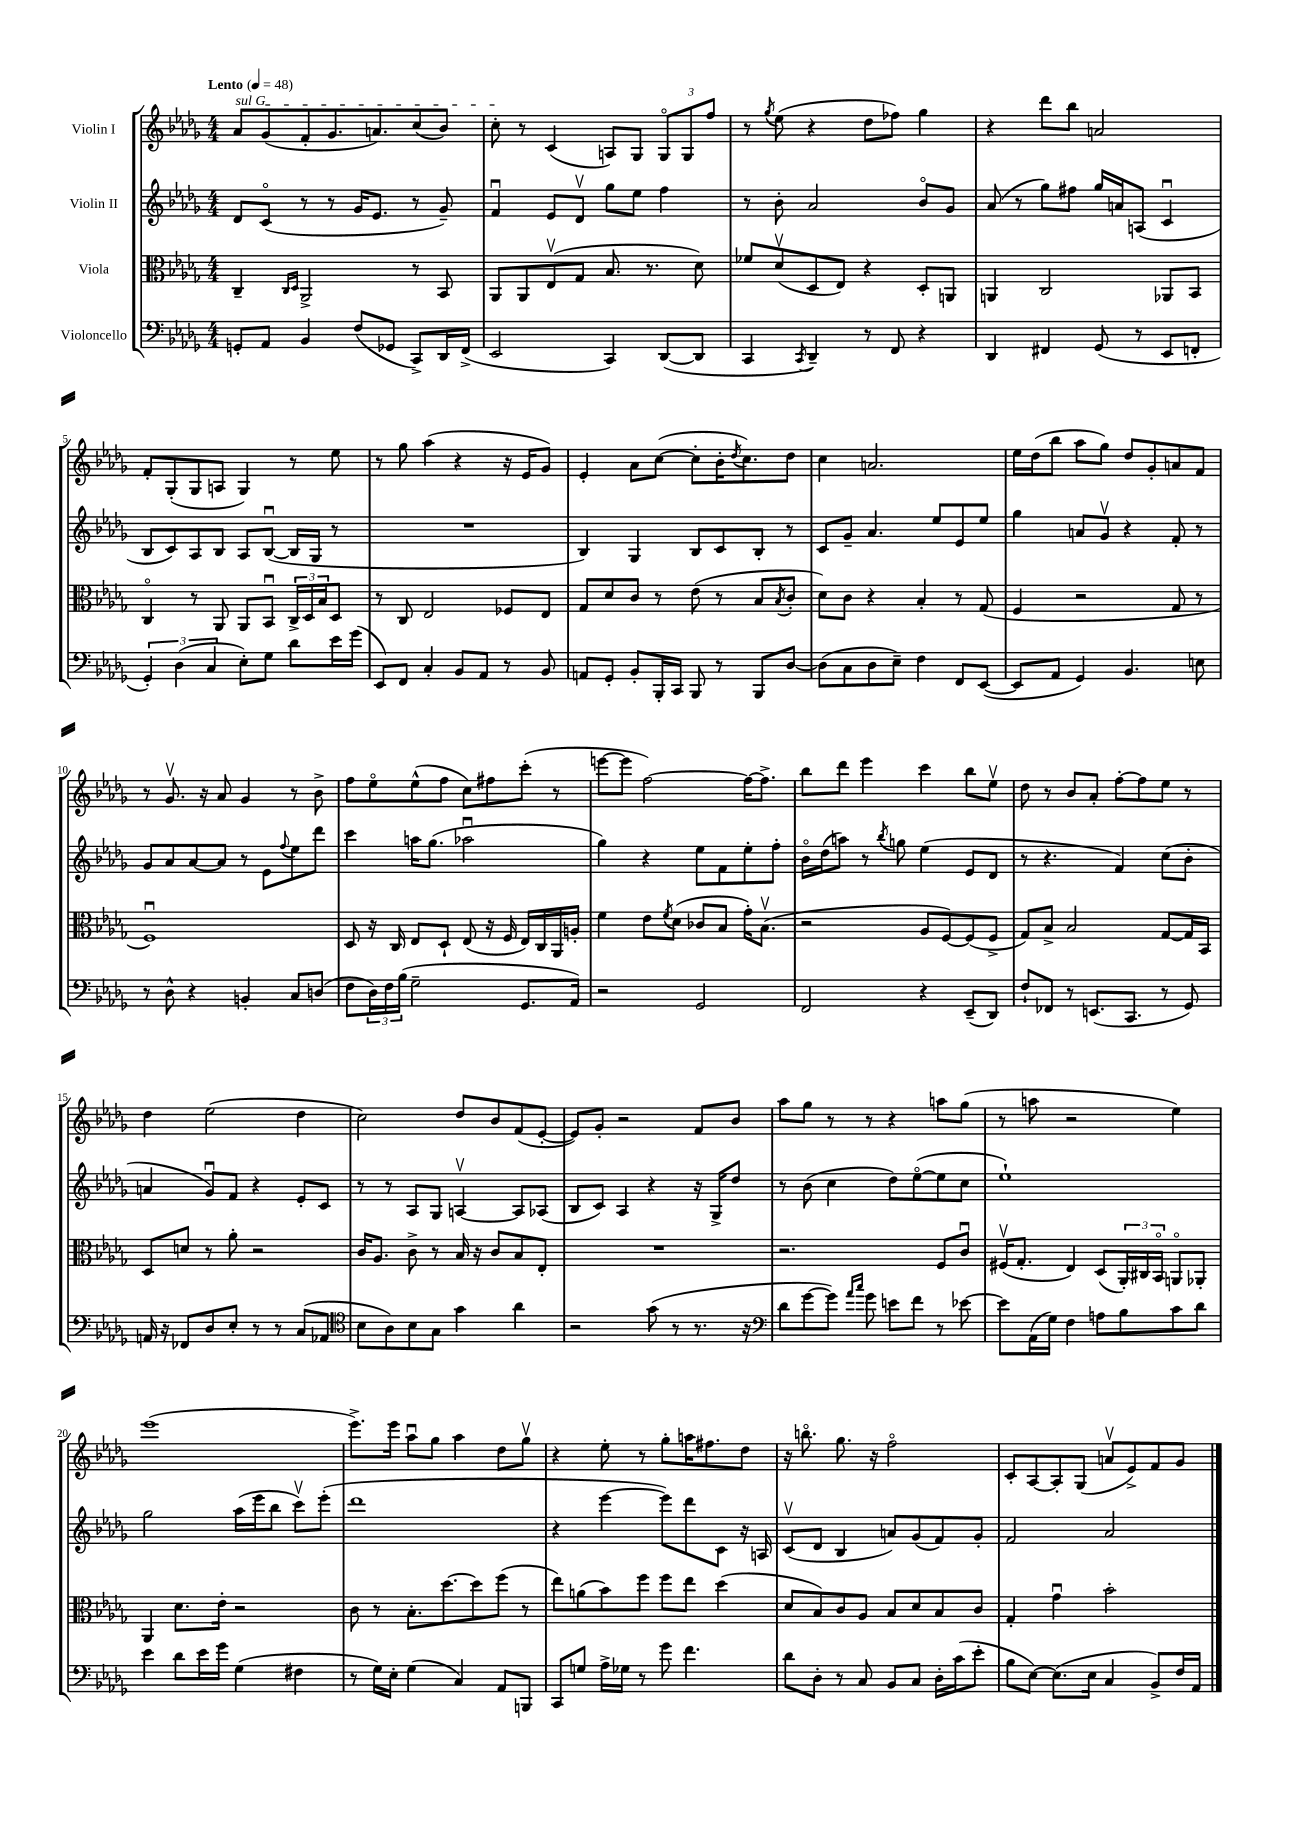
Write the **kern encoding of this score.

**kern	**kern	**kern	**kern
*staff4	*staff3	*staff2	*staff1
*clefF4	*clefC3	*clefG2	*clefG2
*k[b-e-a-d-g-]	*k[b-e-a-d-g-]	*k[b-e-a-d-g-]	*k[b-e-a-d-g-]
*M4/4	*M4/4	*M4/4	*M4/4
*MM48	*MM48	*MM48	*MM48
8GG'	4C~	8d-	8a-
8AA-	.	(8co	(8g-
.	16qqC	.	.
.	16qqD-	.	.
4BB-	2AA-^	8r	8f'
.	.	8r	8.g-
(8F	.	16g-	.
.	.	8.e-	8.a)
8GG-	.	.	.
8CC^)	8r	8r	(8cc
16DD-	8BB-	8g-~)	8b-)
(16FF^	.	.	.
=	=	=	=
2EE-	8AA-	4fu	8cc'
.	8AA-	.	8r
.	(8E-v	8e-	(4c
.	8G-	8d-v	.
4CC)	8.B-	8gg-	8A)
.	.	8ee-	8G-
.	8.r	.	.
([8DD-	.	4ff	12G-o
.	.	.	12G-
8DD-]	8d-)	.	.
.	.	.	12ff
=	=	=	=
4CC	8f-	8r	8r
.	.	.	8qgg-
.	(8d-v	8b-'	(8ee-
8qCC	.	.	.
4DD-~)	8D-	2a-	4r
.	8E-)	.	.
8r	4r	.	8dd-
8FF	.	.	8ff-)
4r	8D-'	8b-o	4gg-
.	8AA	8g-	.
=	=	=	=
4DD-	4AA	(8a-	4r
.	.	8r	.
4FF#	2C	8gg-)	8ddd-
.	.	8ff#	8bb-
(8GG-	.	16gg-	2a
.	.	16a	.
8r	.	(8A	.
8EE-	8AA-	4cu	.
8FF'	8BB-	.	.
=	=	=	=
6GG-')	4Co	8B-	8f'
.	.	8c)	(8G-'
(6D-	.	.	.
.	8r	8A-	8G-
6C	.	.	.
.	8AA-	8B-	8A
8E-')	8AA-	8A-	4G-)
8G-	8BB-u	([8B-u	.
8d-	24C^	16B-]	8r
.	24D-	.	.
.	.	16G-	.
.	24B-	.	.
16e-	8D-	8r	8ee-
(16g-	.	.	.
=	=	=	=
8EE-)	8r	1r	8r
8FF	8C	.	8gg-
4C'	2E-	.	(4aa-
8BB-	.	.	4r
8AA-	.	.	.
8r	8F-	.	16r
.	.	.	16e-
8BB-	8E-	.	8g-)
=	=	=	=
8AA	8G-	4B-)	4e-'
8GG-'	8d-	.	.
8BB-'	8c	4G-	8a-
16BBB-'	8r	.	([8cc
16CC	.	.	.
8BBB-	(8e-	8B-	8cc']
8r	8r	8c	16b-'
.	.	.	8qdd-
.	.	.	8.cc)
8BBB-	8B-	8B-'	.
.	8qB-	.	.
[8D-	8c'	8r	8dd-
=	=	=	=
(8D-]	8d-)	8c	4cc
8C	8c	8g-~	.
8D-	4r	4.a-	2.a
8E-~)	.	.	.
4F	4B-'	.	.
.	.	8ee-	.
8FF	8r	8e-	.
([8EE-	(8G-	8ee-	.
=	=	=	=
8EE-]	4F	4gg-	16ee-
.	.	.	(16dd-
8AA-	.	.	8bb-
4GG-)	2r	8a	8aa-
.	.	8g-v	8gg-)
4.BB-	.	4r	8dd-
.	.	.	8g-'
.	8G-	8f'	8a
8E	8r	8r	8f
=	=	=	=
8r	1Fu)	8g-	8r
8D-^^	.	8a-	8.g-v
4r	.	[8a-	.
.	.	.	16r
.	.	8a-]	8a-
4BB'	.	8r	4g-
.	.	8e-	.
.	.	8qqff	.
8C	.	8ee-	8r
(8D	.	8ddd-	8b-^
=	=	=	=
8F	8D-	4ccc	8ff
24D-)	16r	.	8ee-o
24F	.	.	.
.	16C	.	.
(24B-	.	.	.
2G-~	8E-	16aa	(8ee-^^
.	.	(8.gg-	.
.	8D-`	.	8ff
.	(8E-	2aa-u	8cc)
.	16r	.	8ff#
.	16F	.	.
8.GG-	16E-)	.	(8ccc'
.	16C	.	.
.	16AA-	.	8r
16AA-)	16A'	.	.
=	=	=	=
2r	4f	4gg-)	[8eee
.	.	.	8eee]
.	8e-	4r	[2ff)
.	8qf	.	.
.	(8d-	.	.
2GG-	8c-	8ee-	.
.	8B-	8f	.
.	16g-')	8ee-'	16ff_
.	(8.B-v	.	8.ff^]
.	.	8ff'	.
=	=	=	=
2FF	2r	16b-o	8bb-
.	.	(16dd-	.
.	.	8aa)	8ddd-
.	.	8r	4eee-
.	.	8qbb-	.
.	.	8gg	.
4r	8A-	(4ee-	4ccc
.	[8F)	.	.
(8EE-~	(8F]	8e-	8bb-
8DD-)	8F^	8d-	8ee-v
=	=	=	=
8F`	8G-)	8r	8dd-
8FF-	8B-^	4.r	8r
8r	2B-	.	8b-
(8.EE	.	.	8a-'
.	.	4f)	[8ff'
8.CC	.	.	.
.	.	.	8ff]
8r	[8G-	(8cc	8ee-
8GG-)	16G-]	8b-'	8r
.	16BB-	.	.
=	=	=	=
16AA	8D-	4a	4dd-
16r	.	.	.
8FF-	8d	.	.
8D-	8r	8g-u)	(2ee-
8E-'	8a-'	8f	.
8r	2r	4r	.
8r	.	.	.
(8C	.	8e-'	4dd-
8AA-	.	8c	.
=	=	=	=
*clefC4	*	*	*
8B-	16c	8r	2cc)
.	8.A-	.	.
8A-)	.	8r	.
8B-	8c^	8A-	.
8G-	8r	8G-	.
4g-	16B-	[4Av	8dd-
.	16r	.	.
.	8c	.	8b-
4a-	8B-	8A]	(8f
.	8E-'	(8A-	[8e-'
=	=	=	=
2r	1r	8B-	8e-])
.	.	8c)	8g-'
.	.	4A-	2r
(8g-	.	4r	.
8r	.	.	.
8.r	.	16r	8f
.	.	16G-^	.
.	.	8dd-	8b-
16r	.	.	.
=	=	=	=
*clefF4	*	*	*
8d-	2.r	8r	8aa-
[8g-	.	(8b-	8gg-
8g-])	.	4cc	8r
16qqa-	.	.	.
16qqcc	.	.	.
8g-	.	.	8r
8e	.	8dd-)	4r
8f	.	([8ee-o	.
8r	8F	8ee-]	8aa
[8e-	8cu	8cc	(8gg-
=	=	=	=
8e-]	(16F#v	1ee-`)	8r
.	8.G-'	.	.
(16AA-	.	.	8aa
16G-)	.	.	.
4F	4E-)	.	2r
8A	(8D-	.	.
8B-	24AA-')	.	.
.	24C#	.	.
.	24BB-o	.	.
8c	8AAo	.	4ee-)
8d-	8AA-'	.	.
=	=	=	=
4e-	4AA-	2gg-	(1eee-
8d-	8.d-	.	.
16e-	.	.	.
16g-	16e-'	.	.
(4G-	2r	(16aa-	.
.	.	16eee-	.
.	.	8bb-	.
4F#	.	8cccv)	.
.	.	(8eee-'	.
=	=	=	=
8r	8c	1ddd-	8.eee-^)
16G-)	8r	.	.
16E-'	.	.	16eee-
(4G-	8.B-'	.	8aa-u
.	.	.	8gg-
.	[8.dd-	.	.
4C)	.	.	4aa-
.	8dd-]	.	.
8AA-	(8ff	.	8dd-
8BBB	8r	.	8gg-v
=	=	=	=
8CC	8ee-)	4r	4r
8G	(8a	.	.
16A-^	8b-)	[4eee-	8ee-'
16G-	.	.	.
8r	8ff	.	8r
8g-	8ff	8eee-])	8gg-'
4.f	8ee-	8ddd-	16aa
.	.	.	8.ff#
.	(4dd-	8c	.
.	.	16r	8dd-
.	.	16A	.
=	=	=	=
8d-	8d-	(8cv	16r
.	.	.	8.bbo
8D-'	8B-)	8d-	.
8r	8c	4B-	8.gg-
8C	8A-	.	.
.	.	.	16r
8BB-	8B-	8a)	2ffo
8C	8d-	(8g-	.
16D-'	8B-	8f)	.
(16c	.	.	.
8e-'	8c	8g-'	.
=	=	=	=
8B-	4G-'	2f	8c'
[8E-)	.	.	[8A-
(8.E-]	4g-u	.	8A-']
.	.	.	(8G-
16E-	.	.	.
4C	2b-'	2a-	8av
.	.	.	8e-^)
8BB-^)	.	.	8f
16F	.	.	8g-
16AA-	.	.	.
==	==	==	==
*-	*-	*-	*-
